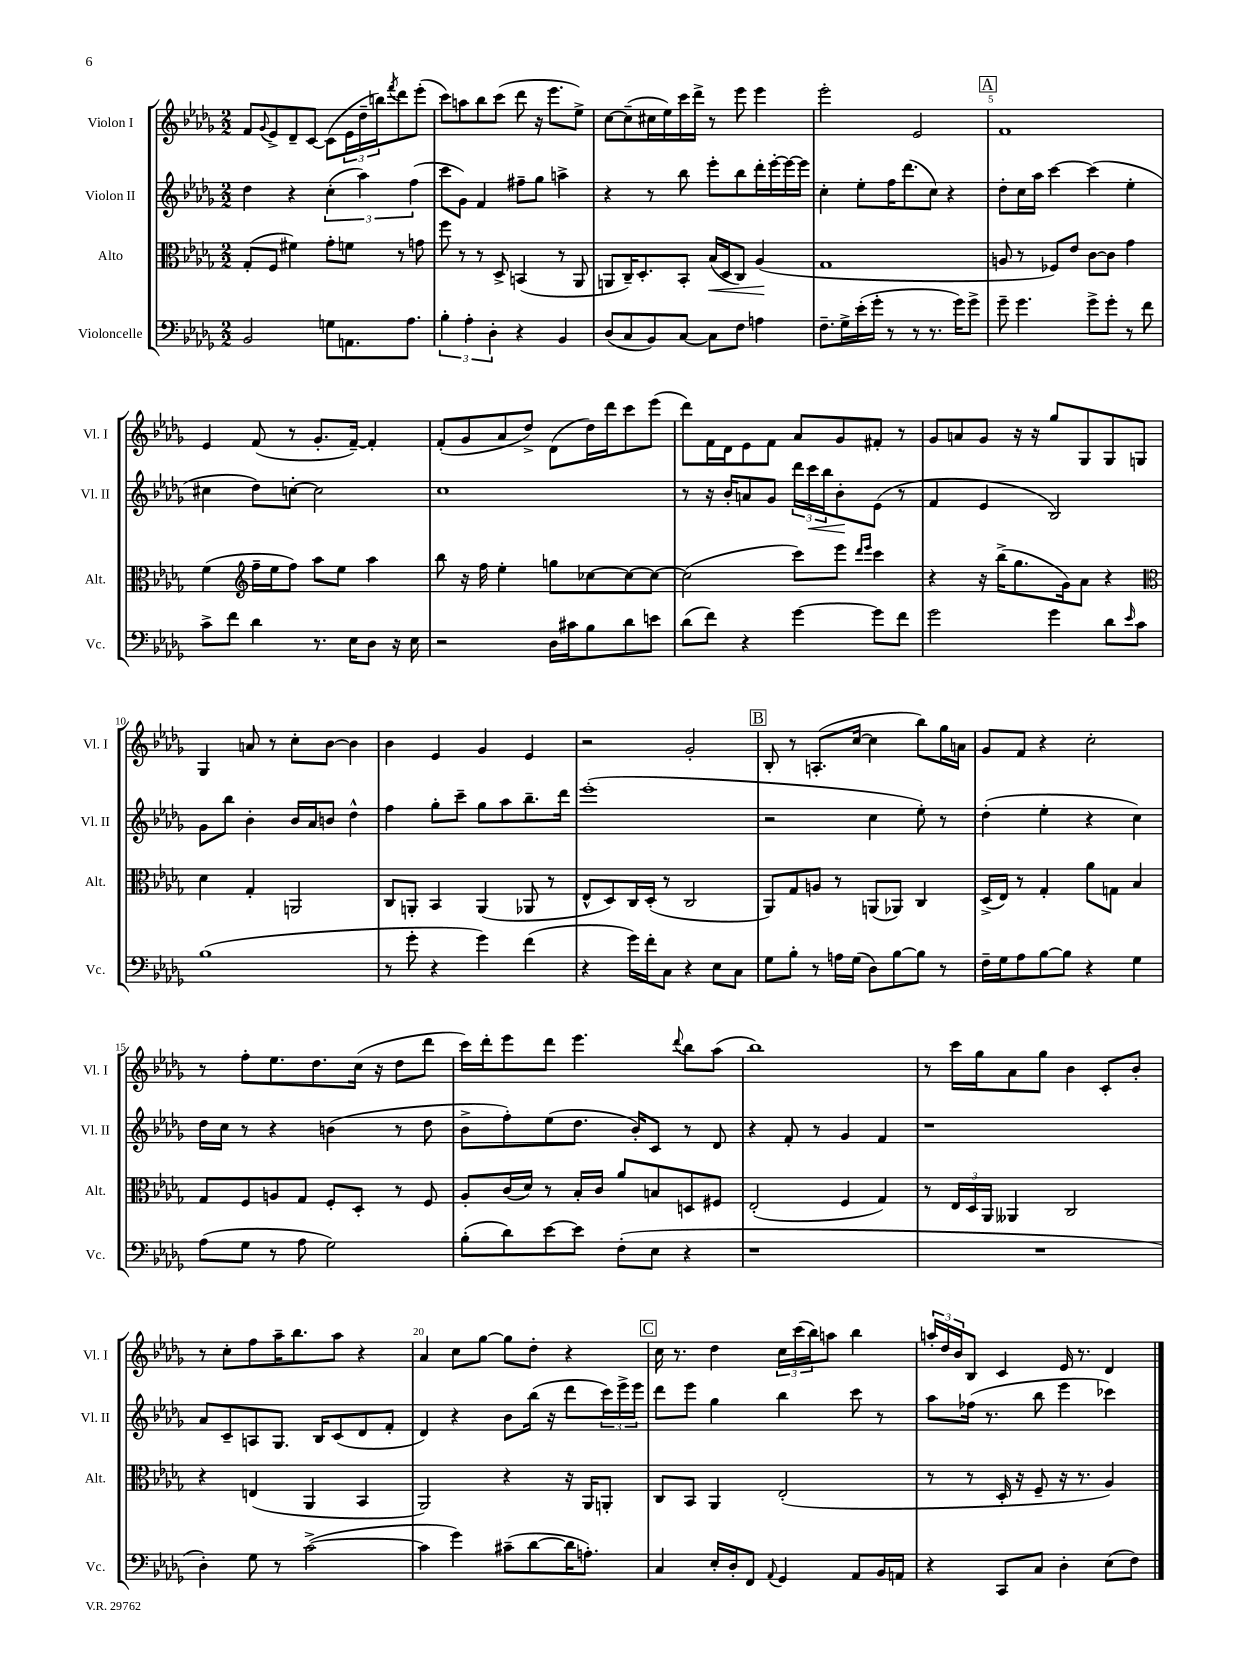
<<
\new StaffGroup <<
\new Staff = "s0" \with { instrumentName = "Violon I" shortInstrumentName = "Vl. I" } {
    \clef treble \key des \major \numericTimeSignature \time 2/2
    f'8 \appoggiatura { ges'8 } ees'8-> des'8-- c'8~ c'8( \tuplet 3/2 { ees'16 des''16-- b''16) } \acciaccatura { f'''8 } des'''8 ees'''8-.( |
    c'''8) a''8 bes''8 c'''8( des'''8 r16 ees'''8. ees''8->) |
    c''8~ c''8--( cis''16 ees''16) c'''16 des'''16-> r8 ees'''8 ees'''4 |
    ees'''2-. ees'2 |
    \mark \markup { \box "A" } f'1 |
    ees'4 f'8( r8 ges'8.-. f'16~--) f'4-. |
    f'8-.( ges'8 aes'8 des''8->) des'8( des''16) des'''16 c'''8 ees'''8( |
    des'''8) f'16 des'16 ees'8 f'8 aes'8 ges'8 fis'8-. r8 |
    ges'8 a'8 ges'8 r16 r16 ges''8 ges8 ges8 g8 |
    ges4 a'8 r8 c''8-. bes'8~ bes'4 |
    bes'4 ees'4 ges'4 ees'4 |
    r2 ges'2-. |
    \mark \markup { \box "B" } bes8-. r8 a8.-.( c''16~ c''4 bes''8) ges''16 a'16 |
    ges'8 f'8 r4 c''2-. |
    r8 f''8-. ees''8. des''8. c''16( r16 des''8 des'''8 |
    c'''16) des'''16-. ees'''8 des'''8 ees'''4. \appoggiatura { des'''8 } bes''8 aes''8( |
    bes''1) |
    r8 c'''16 ges''16 aes'8 ges''8 bes'4 c'8-. bes'8-. |
    r8 c''8-. f''8 aes''16-- bes''8. aes''8 r4 |
    aes'4 c''8 ges''8~ ges''8 des''8-. r4 |
    \mark \markup { \box "C" } c''16 r8. des''4 \tuplet 3/2 { c''16 c'''16( bes''16) } a''8 bes''4 |
    \tuplet 3/2 { a''16-. des''16 bes'16 } bes8 c'4 ees'16 r8. des'4 \bar "|." |
}
\new Staff = "s1" \with { instrumentName = "Violon II" shortInstrumentName = "Vl. II" } {
    \clef treble \key des \major \numericTimeSignature \time 2/2
    des''4 r4 \tuplet 3/2 { c''4-.( aes''4) f''4( } |
    c'''8 ges'8) f'4 fis''8-- ges''8 a''4-> |
    r4 r8 bes''8 ees'''8-. bes''8 des'''16-. ees'''16~-. ees'''16~ ees'''16 |
    c''4-. ees''8-. f''16 des'''8.( c''8) r4 |
    \mark \markup { \box "A" } des''8-. c''16 aes''16 c'''4~ c'''4( ees''4-. |
    cis''4 des''8) c''8~-. c''2 |
    c''1 |
    r8 r16 bes'16-. a'8 ges'8 \tuplet 3/2 { des'''16 c'''16\< bes''16 } bes'8-.\! ees'8( r8 |
    f'4 ees'4 bes2) |
    ges'8 bes''8 bes'4-. bes'16 aes'16 b'8 des''4-^ |
    f''4 ges''8-. c'''8-- ges''8 aes''8 bes''8.-- des'''16 |
    ees'''1-.( |
    \mark \markup { \box "B" } r2 c''4 ees''8-.) r8 |
    des''4-.( ees''4-. r4 c''4) |
    des''16 c''16 r8 r4 b'4( r8 des''8 |
    bes'8-> f''8-.) ees''8( des''8. bes'16-.) c'8 r8 des'8 |
    r4 f'8-. r8 ges'4 f'4 |
    r1 |
    aes'8 c'8-- a8 ges8. bes16 c'8( des'8 f'8-. |
    des'4) r4 bes'8 bes''16( r16 des'''8 \tuplet 3/2 { c'''16) ees'''16-> ees'''16 } |
    \mark \markup { \box "C" } des'''8 ees'''8 ges''4 bes''4 c'''8 r8 |
    aes''8 fes''16( r8. bes''8 ees'''4 ces'''4) \bar "|." |
}
\new Staff = "s2" \with { instrumentName = "Alto" shortInstrumentName = "Alt." } {
    \clef alto \key des \major \numericTimeSignature \time 2/2
    ges8-.( f8 fis'4) ges'8-. f'8 r8 g'8 |
    f''8 r8 r8 des8-> b,4( r8 aes,8 |
    a,8 c16--) des8.-. bes,8-. bes16\<( des16 c8) aes4\!( |
    ges1 |
    \mark \markup { \box "A" } a8 r8 fes8) ees'8 c'8~ c'8 ges'4 |
    f'4( \clef treble f''16-- ees''16 f''8) aes''8 ees''8 aes''4 |
    bes''8 r16 f''16 ees''4-. g''8 ces''8~ ces''8~ ces''8~ |
    ces''2( c'''8) ees'''8 \grace { des'''16 ees'''16 } c'''4 |
    r4 r16 bes''16->( ges''8. ges'16) aes'8 r4 |
    \clef alto des'4 ges4-. a,2 |
    c8 a,8-. bes,4 a,4( aes,8 r8 |
    ees8-^ des8) c16 des16-.( r8 c2 |
    \mark \markup { \box "B" } aes,8) ges8 a8 r8 a,8( aes,8) c4 |
    des16->( ees16) r8 ges4-. aes'8 g8 bes4 |
    ges8 f8 a8 ges8 f8-. des8-. r8 f8 |
    aes8-. c'16( des'16) r8 bes16-. c'16 aes'8 b8 d8 fis8 |
    ees2-.( f4 ges4) |
    r8 \tuplet 3/2 { ees16 des16 aes,16 } aeses,4 c2 |
    r4 e4( aes,4 bes,4 |
    aes,2) r4 r16 aes,16 a,8-. |
    \mark \markup { \box "C" } c8 bes,8 aes,4 ees2-.( |
    r8 r8 des16-. r16 f8-- r16 r8. aes4) \bar "|." |
}
\new Staff = "s3" \with { instrumentName = "Violoncelle" shortInstrumentName = "Vc." } {
    \clef bass \key des \major \numericTimeSignature \time 2/2
    bes,2 g8 a,8. aes8. |
    \tuplet 3/2 { bes4-. aes4-. des4-. } r4 bes,4 |
    des8( c8 bes,8) c8~ c8 f8 a4 |
    f8.-- ges16-> ees'16-.( ges'16-. r8 r8 r8. ges'16) ges'8-> |
    \mark \markup { \box "A" } ges'8-- ges'4. ges'8-> ges'8-. r8 f'8 |
    c'8-> f'8 des'4 r8. ees16 des8 r16 ees16 |
    r2 des16 cis'16 bes8 des'8 e'8 |
    des'8( f'8) r4 ges'4~ ges'8 f'8 |
    ges'2 ges'4 des'8 \grace { ees'16 } c'8 |
    bes1( |
    r8 ges'8-. r4 ges'4) f'4( |
    r4 ges'16) f'16-. c8 r4 ees8 c8 |
    \mark \markup { \box "B" } ges8 bes8-. r8 a16 ges16( des8) bes8~ bes8 r8 |
    f16-- ges16 aes8 bes8~ bes8 r4 ges4 |
    aes8( ges8 r8 aes8 ges2) |
    bes8-.( des'8) ees'8~ ees'8 f8-.( ees8 r4 |
    r1 |
    R1 |
    des4-.) ges8 r8 c'2~->( |
    c'4 ges'4) cis'8--( des'8~ des'16 a8.-.) |
    \mark \markup { \box "C" } c4 ees16-. des16-. f,8 \appoggiatura { aes,8 } ges,4 aes,8 bes,16 a,16 |
    r4 c,8 c8 des4-. ees8( f8) \bar "|." |
}
>>
>>
\layout { \context { \Score \override BarNumber.break-visibility = ##(#f #t #t) barNumberVisibility = #(every-nth-bar-number-visible 5) } }
